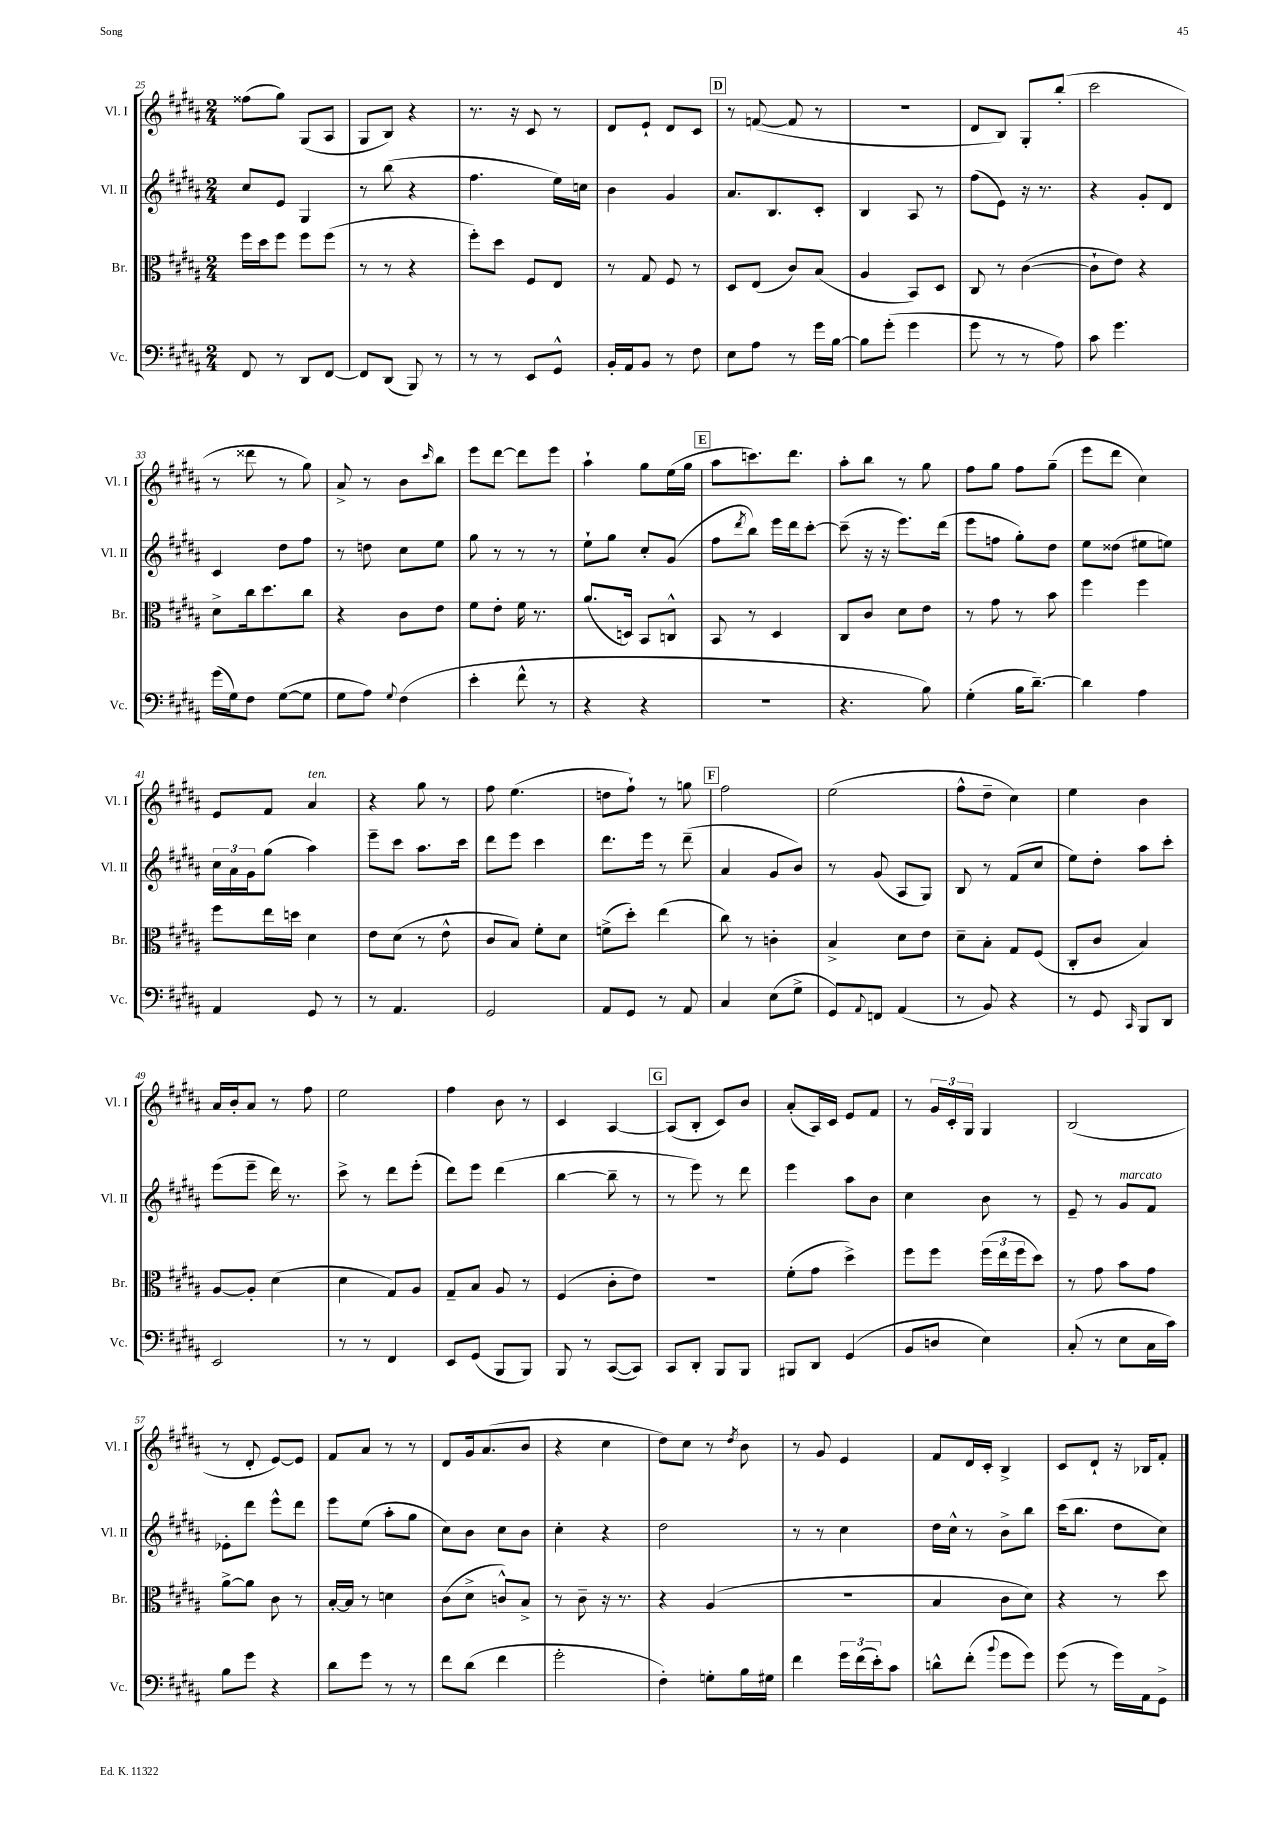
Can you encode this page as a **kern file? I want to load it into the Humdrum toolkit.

**kern	**kern	**kern	**kern
*staff4	*staff3	*staff2	*staff1
*clefF4	*clefC3	*clefG2	*clefG2
*k[f#c#g#d#a#]	*k[f#c#g#d#a#]	*k[f#c#g#d#a#]	*k[f#c#g#d#a#]
*M2/4	*M2/4	*M2/4	*M2/4
8FF#	16ff#	8cc#	(8ff##
.	16dd#	.	.
8r	8ff#	8e	8gg#)
8DD#	8ff#	4G#	(8G#
[8FF#	(8ff#	.	8A#
=	=	=	=
8FF#]	8r	8r	8G#
(8DD#	8r	(8bb	8B)
8BBB)	4r	4r	4r
8r	.	.	.
=	=	=	=
8r	8ff#')	4.ff#	8.r
8r	8dd#	.	.
.	.	.	16r
8EE	8F#	.	8c#
8GG#^^	8E	16ee)	8r
.	.	16cc	.
=	=	=	=
16BB'	8r	4b	8d#
16AA#	.	.	.
8BB	8G#	.	8e`
8r	8F#	4g#	8d#
8F#	8r	.	8c#
=	=	=	=
8E	8D#	8.a#	8r
8A#	(8E	.	([8f
.	.	8.B	.
8r	8c#)	.	8f]
16g#	(8B	8c#'	8r
[16B	.	.	.
=	=	=	=
8B]	4A#	4B	2r
(8g#'	.	.	.
4g#	8BB)	8A#	.
.	8D#	8r	.
=	=	=	=
8g#	8C#	(8ff#	8d#
8r	8r	8e)	8B)
8r	([4c#	16r	8G#'
.	.	8.r	.
8A#)	.	.	(8bb'
=	=	=	=
8c#	8c#`]	4r	2ccc#
4.g#	8e)	.	.
.	4r	8g#'	.
.	.	8d#	.
=	=	=	=
(16g#	8d#^	4c#	8r
16G#)	.	.	.
8F#	16cc#	.	8ddd##
.	8.dd#	.	.
([8G#	.	8dd#	8r
8G#]	8cc#	8ff#	8gg#)
=	=	=	=
8G#	4r	8r	8a#^
8A#)	.	8dd	8r
8qqG#	.	.	.
(4F#	8c#	8cc#	8b
.	.	.	16qqccc#
.	8e	8ee	8bb
=	=	=	=
4e'	8f#	8gg#	8eee
.	8e'	8r	[8ddd#
8f#^^	16f#	8r	8ddd#]
.	8.r	.	.
8r	.	8r	8eee
=	=	=	=
4r	(8.a#	8ee`	4aa#`
.	.	8gg#	.
.	16D)	.	.
4r	8BB	8cc#'	8gg#
.	8C^^	(8g#	(16ee
.	.	.	16gg#
=	=	=	=
2r	8BB	8ff#	8aa#
.	.	8qddd#	.
.	8r	8bb)	8.ccc)
.	4D#	16eee	.
.	.	16ddd#	8.ddd#
.	.	[8ccc#'	.
=	=	=	=
4.r	8C#	(8ccc#~]	8aa#'
.	8c#	16r	8bb
.	.	16r	.
.	8d#	8.eee)	8r
8B)	8e	.	8gg#
.	.	(16ddd#	.
=	=	=	=
(4G#'	8r	8eee	8ff#
.	8g#	8ff	8gg#
16B	8r	8gg#')	8ff#
[8.d#~)	.	.	.
.	8b	8dd#	(8gg#~
=	=	=	=
4d#]	4ff#	8ee	8eee
.	.	(8dd##	8ddd#
4A#	4ff#	8ee#	4cc#)
.	.	8ee)	.
=	=	=	=
4AA#	8ff#	24cc#	8e
.	.	24a#	.
.	.	24g#	.
.	16ee	(8gg#	8f#
.	16dd	.	.
8GG#	4d#	4aa#)	4a#
8r	.	.	.
=	=	=	=
8r	8e	8eee~	4r
4.AA#	(8d#	8ccc#	.
.	8r	8.aa#	8gg#
.	8e^^	.	8r
.	.	16ccc#	.
=	=	=	=
2GG#	8c#	8ddd#	8ff#
.	8B)	8eee	(4.ee
.	8f#'	4ccc#	.
.	8d#	.	.
=	=	=	=
8AA#	(8f^	8.ddd#	8dd
8GG#	8dd#')	.	8ff#`)
.	.	16eee	.
8r	(4ee	8r	8r
8AA#	.	(8ddd#~	8gg
=	=	=	=
4C#	8cc#)	4a#	2ff#
.	8r	.	.
(8E	4c'	8g#	.
8G#^	.	8b)	.
=	=	=	=
8GG#)	4B^	8r	(2ee
8qqAA#	.	.	.
8FF	.	(8g#	.
(4AA#	8d#	8A#	.
.	8e	8G#)	.
=	=	=	=
8r	8d#~	8B	8ff#^^
8BB)	8B'	8r	8dd#~
4r	8G#	(8f#	4cc#)
.	(8F#	8cc#	.
=	=	=	=
8r	8C#'	8ee)	4ee
8GG#	8c#	8dd#'	.
16qqCC#	.	.	.
8BBB	4B)	8aa#	4b
8DD#	.	8ccc#'	.
=	=	=	=
2EE	[8A#	(8eee	16a#
.	.	.	16b'
.	8A#']	8eee~	8a#
.	(4d#	16ddd#)	8r
.	.	8.r	.
.	.	.	8ff#
=	=	=	=
8r	4d#	8ccc#^	2ee
8r	.	8r	.
4FF#	8G#)	8ddd#	.
.	8A#	(8eee'	.
=	=	=	=
8EE	8G#~	8ddd#)	4ff#
(8GG#	8B	8eee	.
8BBB	8A#	(4ddd#	8b
8BBB)	8r	.	8r
=	=	=	=
8BBB	(4F#	[4bb	4c#
8r	.	.	.
([8CC#	8c#'	8bb~]	[4A#
8CC#])	8e)	8r	.
=	=	=	=
8CC#	2r	8r	(8A#]
8DD#'	.	8eee)	8B'
8BBB	.	8r	8c#)
8BBB	.	8ddd#	8b
=	=	=	=
8BBB#	(8f#'	4eee	(8a#'
8DD#	8g#	.	16A#)
.	.	.	16c#
(4GG#	4dd#^)	8aa#	8e
.	.	8b	8f#
=	=	=	=
8BB	8ff#	4cc#	8r
8D	8ff#	.	24g#
.	.	.	24c#'
.	.	.	24G#
4E)	(24ff#	8b	4G#
.	24ee	.	.
.	24ff#	.	.
.	8dd#)	8r	.
=	=	=	=
(8C#'	8r	8e~	(2B
8r	8g#	8r	.
8E	8b	8g#	.
16C#	8g#	8f#	.
16c#)	.	.	.
=	=	=	=
8B	[8a#^	8e-'	8r
8g#	8a#]	8ddd#	8d#'
4r	8c#	8eee^^	[8e)
.	8r	8ddd#	8e]
=	=	=	=
8d#	[16B'	8eee	8f#
.	16B]	.	.
8g#	8r	(8ee	8a#
8r	4d	8aa#'	8r
8r	.	8gg#	8r
=	=	=	=
8f#	(8c#	8cc#)	8d#
(8d#	8d#^	8b	16g#
.	.	.	(8.a#
4f#	8c^^)	8cc#	.
.	8B^	8b	8b
=	=	=	=
2g#'	8r	4cc#'	4r
.	8c#~	.	.
.	16r	4r	4cc#
.	8.r	.	.
=	=	=	=
4F#')	4r	2dd#	8dd#)
.	.	.	8cc#
8G'	(4A#	.	8r
.	.	.	8qdd#
16B	.	.	8b
16G#	.	.	.
=	=	=	=
4f#	2r	8r	8r
.	.	8r	8g#
24g#	.	4cc#	4e
(24f#	.	.	.
24e')	.	.	.
8c#	.	.	.
=	=	=	=
8d^^	4B	16dd#	8f#
.	.	16cc#^^	.
(8f#'	.	8r	16d#
.	.	.	16c#'
8qqb	.	.	.
8g#	8c#	8b^	4B^
8g#)	8d#)	8bb	.
=	=	=	=
(8g#	4r	(16ccc#	8c#
.	.	8.bb	.
8r	.	.	8d#`
16g#)	8r	8dd#	16r
16AA#	.	.	16B-
8GG#^	8dd#	8cc#)	8f#'
==	==	==	==
*-	*-	*-	*-
